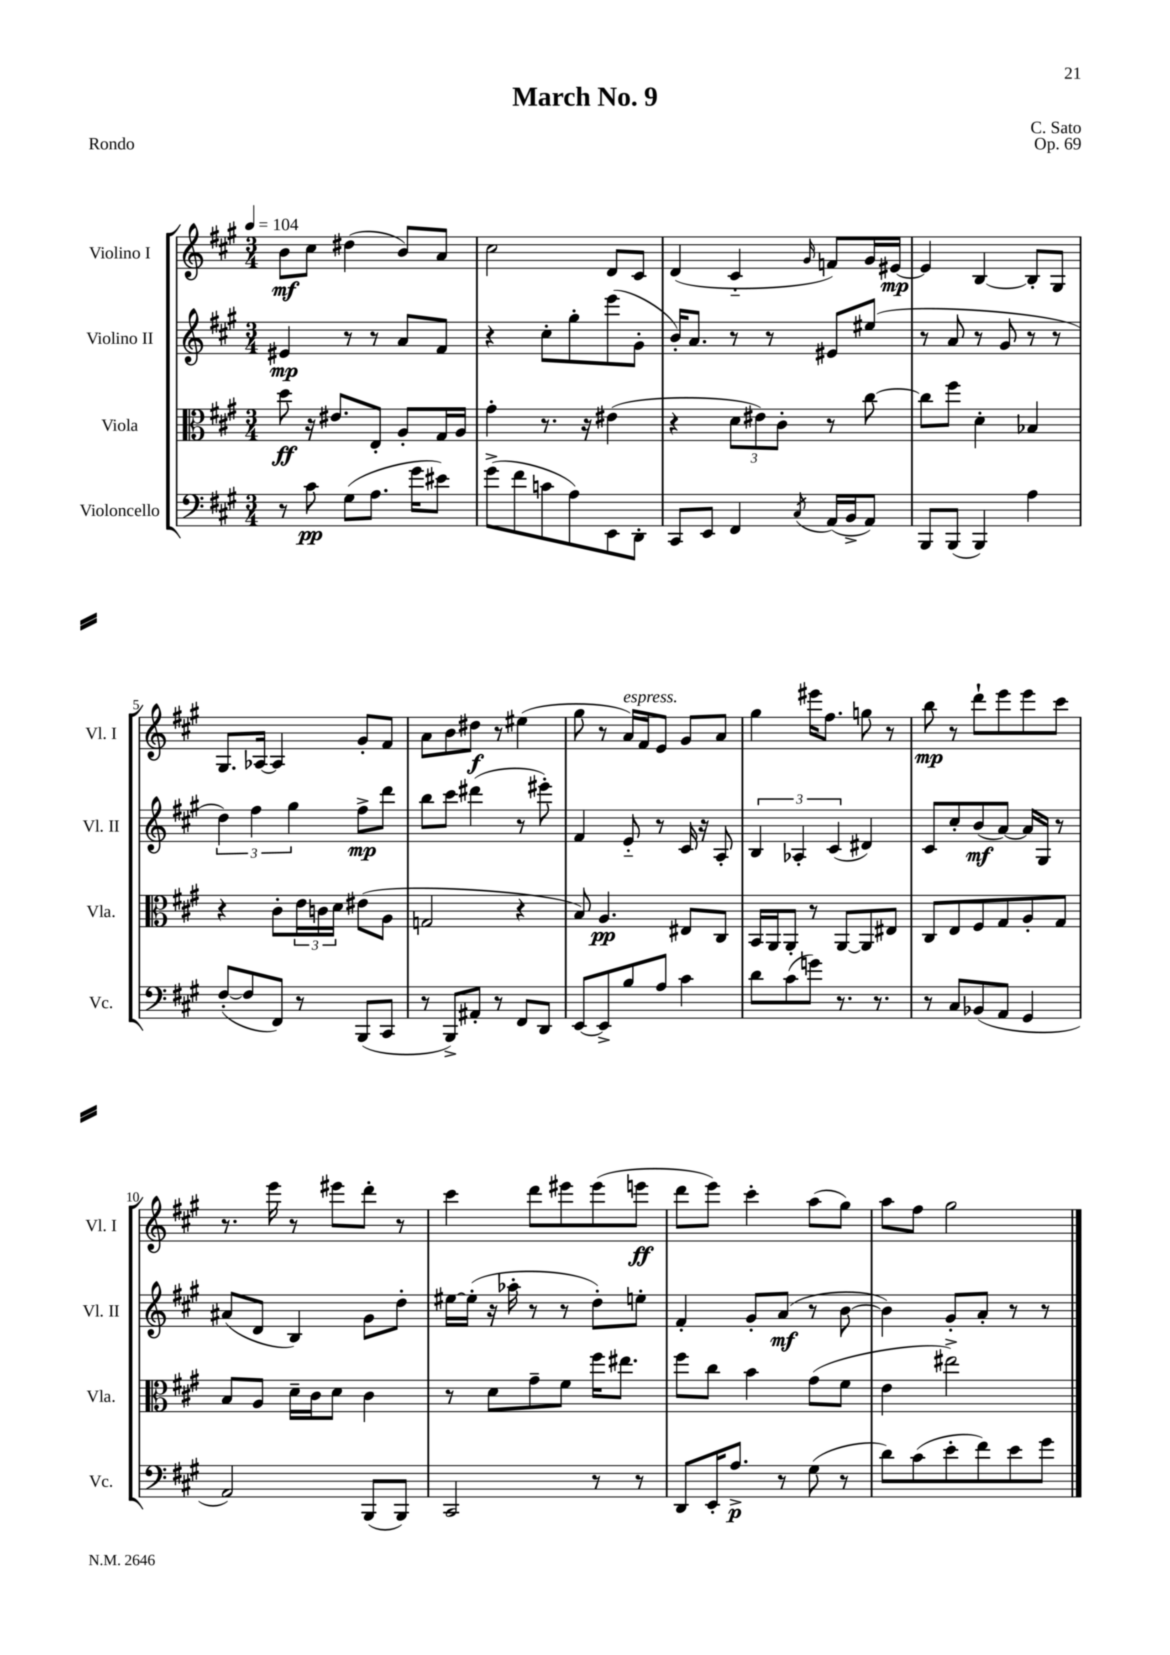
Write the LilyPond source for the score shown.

\header { title = "March No. 9" composer = "C. Sato" opus = "Op. 69" piece = "Rondo" }
<<
\new StaffGroup <<
\new Staff = "s0" \with { instrumentName = "Violino I" shortInstrumentName = "Vl. I" } {
    \clef treble \key a \major \numericTimeSignature \time 3/4 \tempo 4 = 104
    b'8\mf cis''8 dis''4( b'8) a'8 |
    cis''2 d'8 cis'8 |
    d'4( cis'4-_ \grace { gis'16 } f'8) gis'16 eis'16~\mp |
    eis'4 b4~ b8-. gis8 |
    gis8. aes16~ aes4 gis'8-. fis'8 |
    a'8 b'8 dis''8\f r8 eis''4( |
    gis''8 r8 a'16^\markup { \italic "espress." }) fis'16 e'8 gis'8 a'8 |
    gis''4 eis'''16 fis''8. g''8 r8 |
    b''8\mp r8 d'''8-! e'''8 e'''8 cis'''8 |
    r8. e'''16 r8 eis'''8 d'''8-. r8 |
    cis'''4 d'''8 eis'''8 eis'''8( e'''8\ff |
    d'''8 e'''8) cis'''4-. a''8( gis''8) |
    a''8 fis''8 gis''2 \bar "|." |
}
\new Staff = "s1" \with { instrumentName = "Violino II" shortInstrumentName = "Vl. II" } {
    \clef treble \key a \major \numericTimeSignature \time 3/4
    eis'4\mp r8 r8 a'8 fis'8 |
    r4 cis''8-. gis''8-. e'''8( gis'8-. |
    b'16-.) a'8. r8 r8 eis'8 eis''8( |
    r8 a'8 r8 gis'8 r8 r8 |
    \tuplet 3/2 { d''4) fis''4 gis''4 } fis''8->\mp d'''8 |
    b''8 cis'''8 dis'''4( r8 eis'''8-.) |
    fis'4 e'8-_ r8 cis'16 r16 a8-. |
    \tuplet 3/2 { b4 aes4-. cis'4( } dis'4) |
    cis'8 cis''8-. b'8\mf( a'8~) a'16 gis16 r8 |
    ais'8( d'8 b4) gis'8 d''8-. |
    eis''16~ eis''16-.( r16 aes''16-. r8 r8 d''8-.) e''8-. |
    fis'4-. gis'8-. a'8\mf( r8 b'8~ |
    b'4) gis'8-. a'8-. r8 r8 \bar "|." |
}
\new Staff = "s2" \with { instrumentName = "Viola" shortInstrumentName = "Vla." } {
    \clef alto \key a \major \numericTimeSignature \time 3/4
    d''8\ff r16 eis'8. e8-. a8-. gis16 a16 |
    gis'4-. r8. r16 eis'4( |
    r4 \tuplet 3/2 { d'8 eis'8) cis'8-. } r8 cis''8~ |
    cis''8 fis''8 d'4-. bes4 |
    r4 cis'8-. \tuplet 3/2 { e'16 c'16 d'16 } eis'8( a8 |
    g2 r4 |
    b8) a4.\pp eis8 cis8 |
    b,16 a,16 a,8-. r8 a,8~ a,8 eis8 |
    cis8 e8 fis8 gis8 a8-. gis8 |
    b8 a8 d'16-- cis'16 d'8 cis'4 |
    r8 d'8 gis'8-- fis'8 fis''16 eis''8. |
    fis''8 cis''8 b'4 gis'8( fis'8 |
    e'4 eis''2->) \bar "|." |
}
\new Staff = "s3" \with { instrumentName = "Violoncello" shortInstrumentName = "Vc." } {
    \clef bass \key a \major \numericTimeSignature \time 3/4
    r8 cis'8\pp gis8( a8. gis'16 eis'8) |
    gis'8->( fis'8 c'8 a8) e,8 d,8-. |
    cis,8 e,8 fis,4 \acciaccatura { cis8 } a,16( b,16-> a,8) |
    b,,8 b,,8( b,,4) a4 |
    fis8~-.( fis8 fis,8) r8 b,,8( cis,8 |
    r8 b,,8->) ais,8-. r8 fis,8 d,8 |
    e,8~ e,8-> b8 a8 cis'4 |
    d'8 cis'8( g'8) r8. r8. |
    r8 cis8 bes,8( a,8 gis,4 |
    a,2) b,,8( b,,8) |
    cis,2 r8 r8 |
    d,8 e,16-. a8.->\p r8 gis8( r8 |
    d'8) cis'8( e'8-. fis'8) e'8 gis'8 \bar "|." |
}
>>
>>
